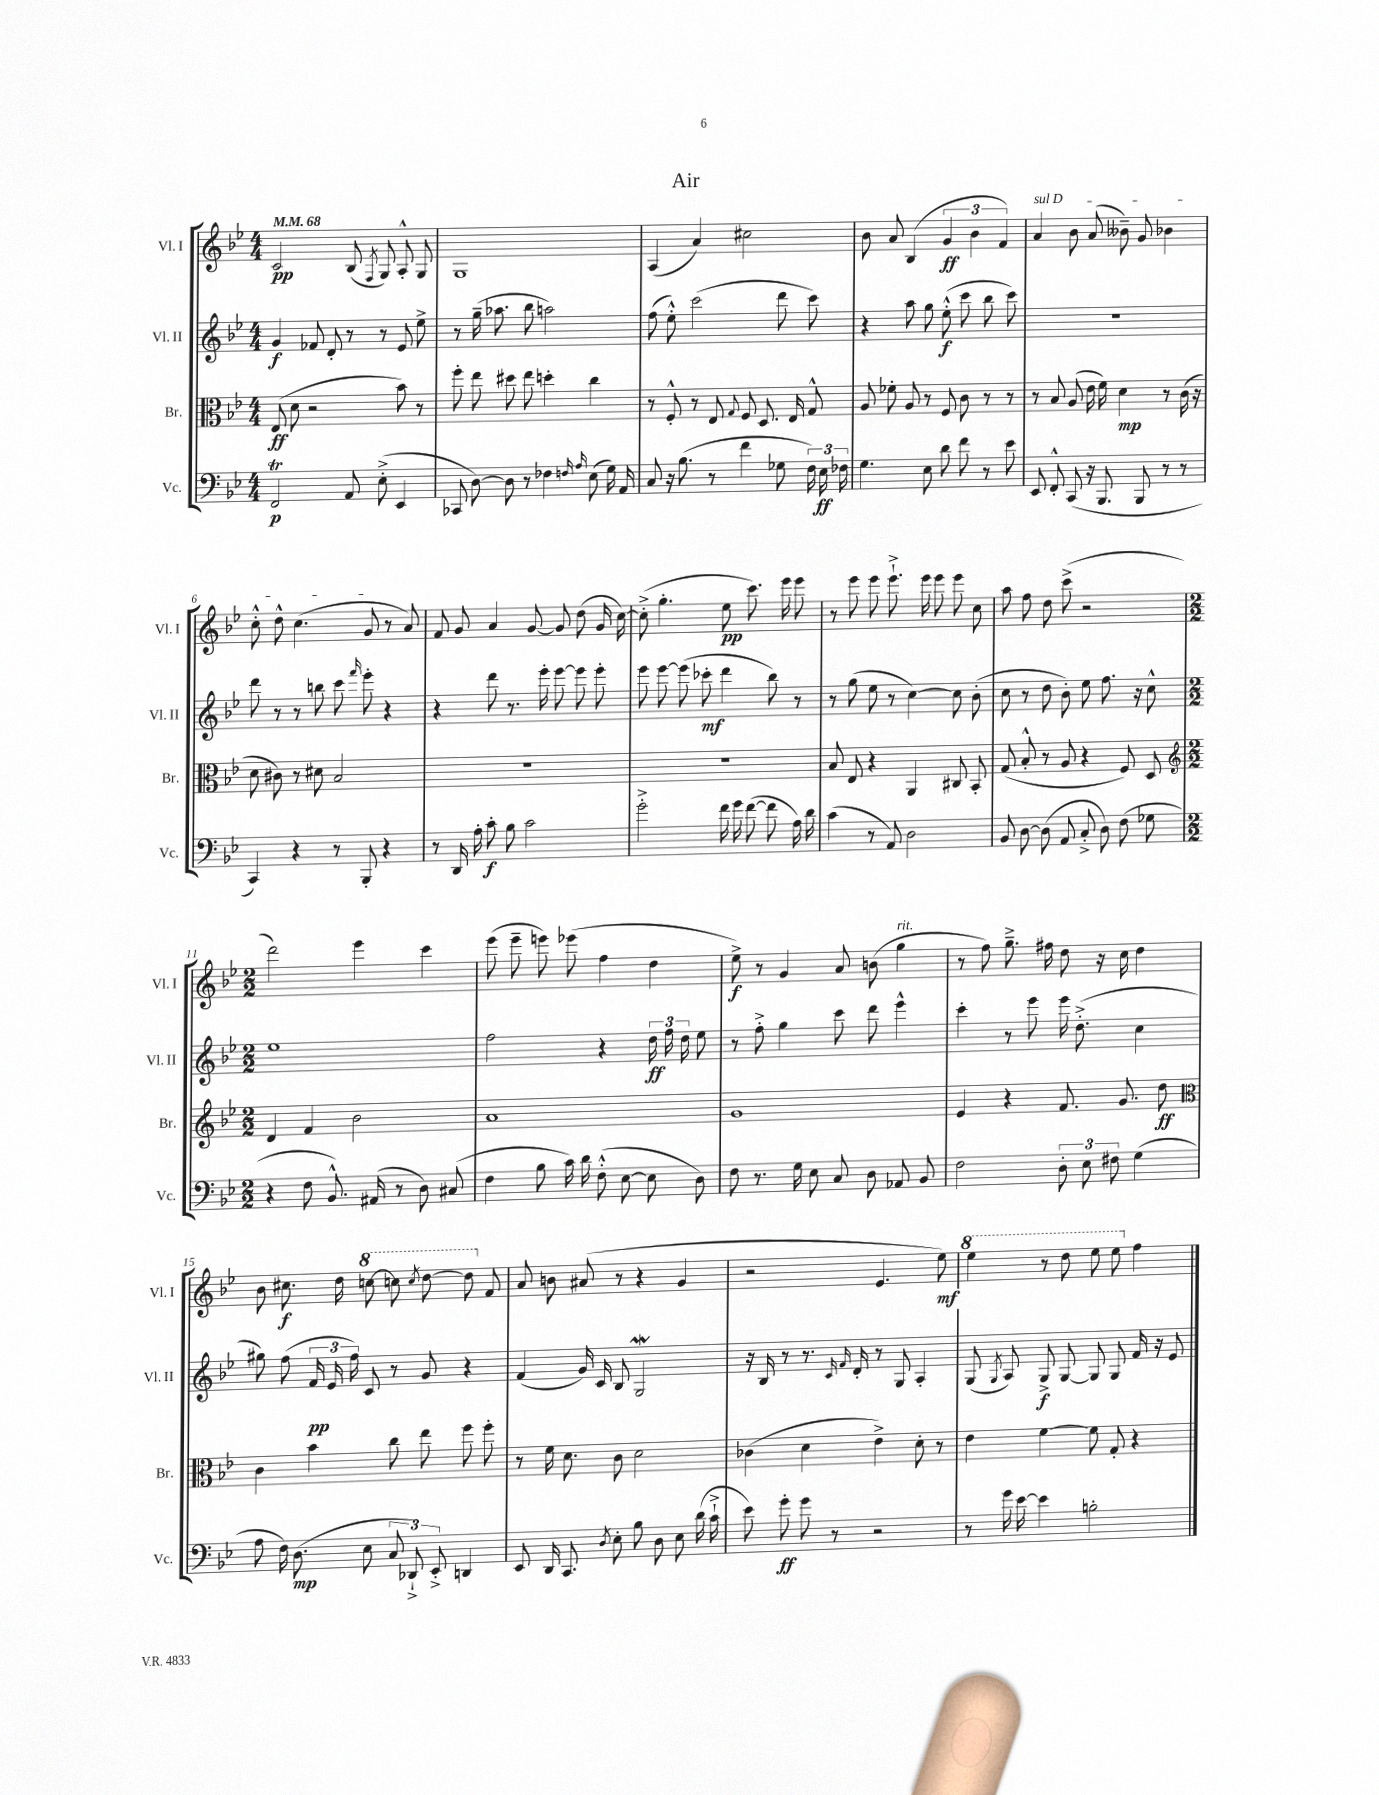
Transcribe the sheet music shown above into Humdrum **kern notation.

**kern	**dynam	**kern	**dynam	**kern	**dynam	**kern	**dynam
*part4	*part4	*part3	*part3	*part2	*part2	*part1	*part1
*staff4	*staff4	*staff3	*staff3	*staff2	*staff2	*staff1	*staff1
*I"Vc.	*	*I"Br.	*	*I"Vl. II	*	*I"Vl. I	*
*I'Vc.	*	*I'Br.	*	*I'Vl. II	*	*I'Vl. I	*
*clefF4	*	*clefC3	*	*clefG2	*	*clefG2	*
*k[b-e-]	*	*k[b-e-]	*	*k[b-e-]	*	*k[b-e-]	*
*M4/4	*	*M4/4	*	*M4/4	*	*M4/4	*
*MM68	*	*MM68	*	*MM68	*	*MM68	*
=1	=1	=1	=1	=1	=1	=1	=1
2FFT/	p	(8E-/	ff	4g/	f	2c/	pp
.	.	8d\	.	.	.	.	.
.	.	2r	.	8f-X/	.	.	.
.	.	.	.	8d'/	.	.	.
8AA/	.	.	.	8r	.	(8B-/	.
.	.	.	.	.	.	8qF/	.
(8E-'^\	.	.	.	8r	.	8G/)	.
4EE-/	.	8b-\)	.	8e-/	.	8A'^^/	.
.	.	8r	.	8ee-^\	.	8G/	.
=2	=2	=2	=2	=2	=2	=2	=2
8CC-X/	.	8ff'\	.	8r	.	1G	.
[8D\)	.	8ee-\	.	(16gg~\	.	.	.
.	.	.	.	8.aa-X\	.	.	.
8D\]	.	8dd#X\	.	.	.	.	.
8r	.	8ee-\	.	8bb-\	.	.	.
4F-X\	.	4ddn'\	.	2aan\)	.	.	.
16qqFn/	.	.	.	.	.	.	.
16qqA/	.	.	.	.	.	.	.
(8E-\	.	4cc\	.	.	.	.	.
16G\)	.	.	.	.	.	.	.
16AA/	.	.	.	.	.	.	.
=3	=3	=3	=3	=3	=3	=3	=3
8C/	.	8r	.	(8ff\	.	(4A/	.
16r	.	8F'^^/	.	8ee-'^^\)	.	.	.
(8.B-\	.	.	.	.	.	.	.
.	.	8r	.	(2ccc\	.	4a/)	.
8r	.	8E-/	.	.	.	.	.
.	.	8qqG/	.	.	.	.	.
4f\	.	8F/	.	.	.	2cc#X\	.
.	.	8.D/	.	.	.	.	.
8G-X\	.	.	.	8ddd\	.	.	.
.	.	16E-/	.	.	.	.	.
24F\)	.	8G^^/	.	8ccc\)	.	.	.
24E-\	ff	.	.	.	.	.	.
24F-X\	.	.	.	.	.	.	.
=4	=4	=4	=4	=4	=4	=4	=4
4.G\	.	8A/	.	4r	.	8b-\	.
.	.	8f-X'\	.	.	.	8a/	.
.	.	8A/	.	8aa\	.	(4B-/	.
8E-\	.	8r	.	8gg\	.	.	.
8d\	.	8F/	.	(8ee-'^^\	f	6g/	ff
8f\	.	8c\	.	8ccc\	.	.	.
.	.	.	.	.	.	6b-\	.
8r	.	8r	.	8bb-\	.	.	.
.	.	.	.	.	.	6f/)	.
8e-\	.	8r	.	8ccc\)	.	.	.
=5	=5	=5	=5	=5	=5	=5	=5
!	!	!	!	!	!	!LO:TX:a:i:t=sul D	!
8EE-/	.	8r	.	1r	.	4a/	.
8FF'^^/	.	8B-/	.	.	.	.	.
(8CC/	.	(8A/	.	.	.	8b-\	.
16r	.	16e-\	.	.	.	(8a/	.
8.BBB-/	.	16f\)	.	.	.	.	.
.	.	4d\	mp	.	.	8b--X~\)	.
8BBB-/	.	.	.	.	.	8g/	.
8r	.	8r	.	.	.	4b-X\	.
8r	.	(16c\	.	.	.	.	.
.	.	16r	.	.	.	.	.
!!LO:LB:g=z
=6	=6	=6	=6	=6	=6	=6	=6
4CC/)	.	8d\	.	8ddd\	.	8cc'^^\	.
.	.	8c#X\)	.	8r	.	8dd^^\	.
4r	.	8r	.	8r	.	(4.cc\	.
.	.	8d#X\	.	8bbn\	.	.	.
8r	.	2B-/	.	8ccc\	.	.	.
.	.	.	.	16qqfff/	.	.	.
8BBB-'/	.	.	.	8eee-'\	.	8g/	.
4r	.	.	.	4r	.	8r	.
.	.	.	.	.	.	8a/)	.
=7	=7	=7	=7	=7	=7	=7	=7
8r	.	1r	.	4r	.	8f/	.
16DD/	.	.	.	.	.	8g/	.
16A'\	.	.	.	.	.	.	.
8c'\	f	.	.	8ddd\	.	4a/	.
8B-\	.	.	.	8.r	.	.	.
2c\	.	.	.	.	.	[8g/	.
.	.	.	.	16eee-'\	.	.	.
.	.	.	.	[8eee-\	.	8g/]	.
.	.	.	.	8eee-\]	.	(8dd\	.
.	.	.	.	8eee-'\	.	16g/	.
.	.	.	.	.	.	[16cc\)	.
=8	=8	=8	=8	=8	=8	=8	=8
2g'^\	.	1r	.	8eee-\	.	(8cc'^\]	.
.	.	.	.	[8eee-\	.	4.gg'\	.
.	.	.	.	(8eee-\]	.	.	.
.	.	.	.	8ccc-X'\	mf	.	.
16f\	.	.	.	4ddd\	.	8ee-\	pp
16g\	.	.	.	.	.	.	.
([8f\	.	.	.	.	.	8.ccc\)	.
8f\]	.	.	.	8bb-\)	.	.	.
.	.	.	.	.	.	16eee-\	.
16A\)	.	.	.	8r	.	8eee-\	.
16d\	.	.	.	.	.	.	.
=9	=9	=9	=9	=9	=9	=9	=9
(4c\	.	8B-/	.	8r	.	8r	.
.	.	8E-/	.	(8gg\	.	8eee-\	.
8r	.	4r	.	8ee-\	.	8eee-\	.
8AA/)	.	.	.	8r	.	8.eee-`^\	.
2D\	.	4AA/	.	[4cc\)	.	.	.
.	.	.	.	.	.	16eee-\	.
.	.	.	.	.	.	8eee-\	.
.	.	8C#X/	.	8cc\]	.	8eee-\	.
.	.	8BB-'/	.	(8b-'\	.	8cc\	.
=10	=10	=10	=10	=10	=10	=10	=10
8BB-/	.	(8G/	.	8cc\	.	8aa\	.
[8D\	.	8B-'^^/	.	8r	.	8ff\	.
(8D\]	.	8r	.	8dd\	.	8dd\	.
8AA/	.	8A/	.	8b-'\)	.	(8ccc^\	.
8C'^/	.	4r	.	8ee-\	.	2r	.
8D\)	.	.	.	8.ff\	.	.	.
(8F\	.	8F/)	.	.	.	.	.
.	.	.	.	16r	.	.	.
8G-X\	.	8D/	.	8cc^^\	.	.	.
!!LO:LB:g=z
=11	=11	=11	=11	=11	=11	=11	=11
*	*	*clefG2	*	*	*	*	*
*M2/2	*	*M2/2	*	*M2/2	*	*M2/2	*
4r	.	4d/	.	1ee-	.	2ddd\)	.
8F\	.	4f/	.	.	.	.	.
8.BB-^^/)	.	.	.	.	.	.	.
.	.	2b-\	.	.	.	4eee-\	.
(16AA#X/	.	.	.	.	.	.	.
8r	.	.	.	.	.	.	.
8D\)	.	.	.	.	.	4ccc\	.
(8C#X/	.	.	.	.	.	.	.
=12	=12	=12	=12	=12	=12	=12	=12
4F\	.	1a	.	2ff\	.	(8eee-\	.
.	.	.	.	.	.	8eee-~\	.
8B-\	.	.	.	.	.	8eeen\)	.
16c\)	.	.	.	.	.	(8eee-X\	.
16d\	.	.	.	.	.	.	.
(8F'^^\	.	.	.	4r	.	4ff\	.
[8E-\	.	.	.	.	.	.	.
8E-\]	.	.	.	24dd\	ff	4dd\	.
.	.	.	.	24ff\	.	.	.
.	.	.	.	24dd\	.	.	.
8D\)	.	.	.	8ee-\	.	.	.
=13	=13	=13	=13	=13	=13	=13	=13
8F\	.	1g	.	8r	.	8ee-^\)	f
8.r	.	.	.	8ff'^\	.	8r	.
.	.	.	.	4gg\	.	4g/	.
16G\	.	.	.	.	.	.	.
8E-\	.	.	.	.	.	.	.
8C/	.	.	.	8ccc\	.	8a/	.
8D\	.	.	.	8ddd\	.	(8bn\	.
!	!	!	!	!	!	!LO:TX:a:i:t=rit.	!
8AA-X/	.	.	.	4eee-^^\	.	4gg\	.
8BB-/	.	.	.	.	.	.	.
=14	=14	=14	=14	=14	=14	=14	=14
2F\	.	4e-/	.	4ccc'\	.	8r	.
.	.	.	.	.	.	8ff\)	.
.	.	4r	.	8r	.	8.gg~^\	.
.	.	.	.	8eee-\	.	.	.
.	.	.	.	.	.	16ff#X\	.
12D'\	.	8.f/	.	16eee-\	.	8dd\	.
.	.	.	.	(8.dd'^\	.	.	.
12E-\	.	.	.	.	.	.	.
.	.	.	.	.	.	16r	.
12F#X\	.	.	.	.	.	.	.
.	.	8.g/	.	.	.	16cc\	.
(4G\	.	.	.	4cc\	.	4dd\	.
.	.	8dd\	ff	.	.	.	.
!!LO:LB:g=z
=15	=15	=15	=15	=15	=15	=15	=15
*	*	*clefC3	*	*	*	*	*
8A\	.	4c\	.	8gg#X\)	.	8b-\	.
16F\)	.	.	.	(8ff\	.	8.cc#X\	f
(8.D\	mp	.	.	.	.	.	.
.	.	4b-\	.	24f/	pp	.	.
.	.	.	.	24e-/	.	.	.
.	.	.	.	.	.	16dd\	.
.	.	.	.	24ff\)	.	.	.
*	*	*	*	*	*	*8va	*
8E-\	.	.	.	8c/	.	[8cccn\	.
12C/	.	8cc\	.	8r	.	8cccn\]	.
12DD-X`^/)	.	.	.	.	.	.	.
.	.	.	.	.	.	8qccc/	.
.	.	8ee-\	.	8g/	.	[8ddd\	.
12EE-'^/	.	.	.	.	.	.	.
4DDn/	.	8ff\	.	4r	.	8ddd\]	.
*	*	*	*	*	*	*X8va	*
.	.	8ff'\	.	.	.	8f/	.
=16	=16	=16	=16	=16	=16	=16	=16
8EE-/	.	8r	.	(4f/	.	8a/	.
16DD/	.	16f\	.	.	.	8bn\	.
8.CC/	.	8.d\	.	.	.	.	.
.	.	.	.	16g/)	.	(8a#X/	.
.	.	.	.	16c/	.	.	.
8qD/	.	.	.	.	.	.	.
8E-'\	.	8c\	.	8B-/	.	8r	.
8B-\	.	2d\	.	2GW/	.	4r	.
8D\	.	.	.	.	.	.	.
8E-\	.	.	.	.	.	4g/	.
(16d\	.	.	.	.	.	.	.
16c`^\	.	.	.	.	.	.	.
=17	=17	=17	=17	=17	=17	=17	=17
8e-\)	.	(4c-X\	.	16r	.	2r	.
.	.	.	.	16B-/	.	.	.
8g'\	ff	.	.	8r	.	.	.
8g\	.	4d\	.	8.r	.	.	.
8r	.	.	.	.	.	.	.
.	.	.	.	16qqc/	.	.	.
.	.	.	.	16qqf/	.	.	.
.	.	.	.	16d'/	.	.	.
2r	.	4e-^\)	.	8r	.	4.e-/	.
.	.	.	.	8G/	.	.	.
.	.	8d'\	.	4A'/	.	.	.
.	.	8r	.	.	.	8ee-\)	mf
=18	=18	=18	=18	=18	=18	=18	=18
*	*	*	*	*	*	*8va	*
8r	.	4e-\	.	(8G/	.	4eee-\	.
.	.	.	.	8qG/	.	.	.
16g\	.	.	.	8A/)	.	.	.
[16e-\	.	.	.	.	.	.	.
4e-\]	.	[4f\	.	8G^/	f	8r	.
.	.	.	.	[8G/	.	8ddd\	.
2Bn'\	.	8f\]	.	8G/]	.	8eee-\	.
.	.	8G'/	.	8G/	.	8eee-\	.
*	*	*	*	*	*	*X8va	*
.	.	4r	.	16f/	.	4ff\	.
.	.	.	.	16r	.	.	.
.	.	.	.	8e-/	.	.	.
==	==	==	==	==	==	==	==
*-	*-	*-	*-	*-	*-	*-	*-
